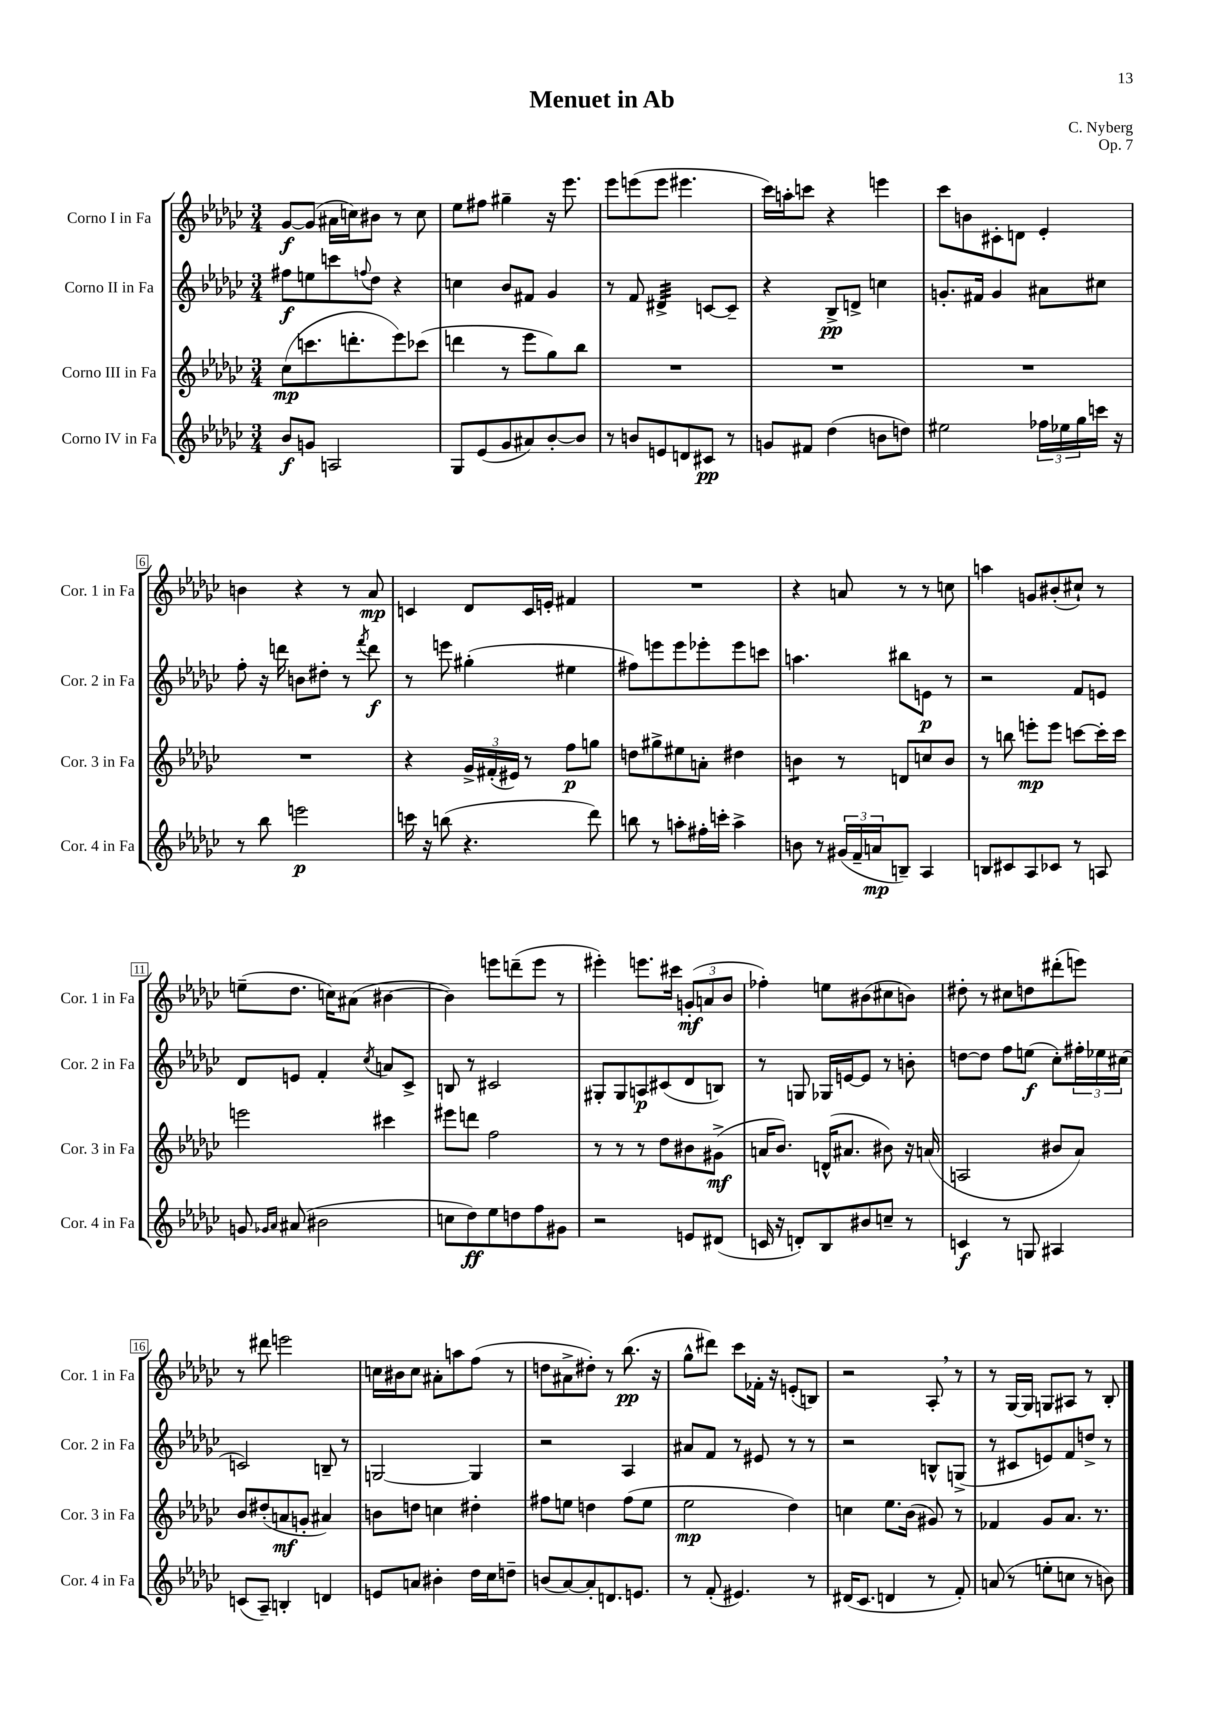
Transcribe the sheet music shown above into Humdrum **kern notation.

**kern	**kern	**kern	**kern
*staff4	*staff3	*staff2	*staff1
*clefG2	*clefG2	*clefG2	*clefG2
*k[b-e-a-d-g-c-]	*k[b-e-a-d-g-c-]	*k[b-e-a-d-g-c-]	*k[b-e-a-d-g-c-]
*M3/4	*M3/4	*M3/4	*M3/4
8b-	(8cc-	8ff#	[8g-
8g	8.ccc	8ee	(8g-]
2A	.	8ccc	16a#
.	8.ddd'	.	16cc)
.	.	8qqff	.
.	.	8dd-	8b#
.	8eee-)	4r	8r
.	(8ccc-	.	8cc
=	=	=	=
8G-	4ddd	4cc	8ee-
(8e-	.	.	8ff#
8g-	8r	8b-	4gg#~
8a#)	8eee-	8f#	.
[8b-'	8gg-)	4g-	16r
.	.	.	8.eee-
8b-]	8bb-	.	.
=	=	=	=
8r	2.r	8r	8eee-
8b	.	8f	(8eee
8e	.	4d#^	8eee
8d	.	.	4.eee#
8c#	.	[8c	.
8r	.	8c~]	.
=	=	=	=
8g	2.r	4r	16ccc-)
.	.	.	16aa'
8f#	.	.	8ccc
(4dd-	.	8B-^	4r
.	.	8d^	.
8b	.	4cc	4eee
8dd)	.	.	.
=	=	=	=
2ee#	2.r	8.g'	8ccc-
.	.	.	8b
.	.	16f#	.
.	.	4g	8c#'
.	.	.	8d
24ff-	.	8a#	4e-'
24ee-	.	.	.
24gg-	.	.	.
16ccc	.	8cc#	.
16r	.	.	.
=	=	=	=
8r	2.r	8ff'	4b
8bb-	.	16r	.
.	.	16ddd	.
2eee	.	8b	4r
.	.	8dd#'	.
.	.	8r	8r
.	.	8qfff	.
.	.	8ddd	8a-
=	=	=	=
16ccc	4r	8r	4c
16r	.	.	.
(8bb	.	8eee	.
4.r	24g-^	(4gg#'	8d-
.	(24f#'	.	.
.	24e#)	.	.
.	8r	.	16c
.	.	.	16e'
.	8ff	4ee#	4f#
8ddd-)	8gg	.	.
=	=	=	=
8bb	8dd	8ff#)	2.r
8r	8gg#^	8eee	.
8aa'	8ee#	8eee	.
16ff#'	8a'	8eee-'	.
16ccc'	.	.	.
4aa^	4dd#	8eee-	.
.	.	8ccc	.
=	=	=	=
8b	4b	4.aa	4r
8r	.	.	.
(24g#	8r	.	8a
24f~	.	.	.
24a	.	.	.
8B~)	8d	8bb#	8r
4A-	8cc	8e	8r
.	8b	8r	8cc
=	=	=	=
8B	8r	2r	4aa
8c#	8bb	.	.
8A-	8eee'	.	8g
8c-	8eee	.	(8b#'
8r	[8ccc	8f	8cc#`)
8A	16ccc']	8e	8r
.	16ccc	.	.
=	=	=	=
8g	2eee	8d-	(8ee~
16qqg-	.	.	.
16qqa-	.	.	.
(8a#	.	8e	8.dd-
2b#	.	4f'	.
.	.	.	16cc)
.	.	.	(8a#
.	.	8qcc-	.
.	4ccc#	8a	[4b#
.	.	8c-^	.
=	=	=	=
8cc	8eee#	8B	4b#])
8dd-)	8ddd	8r	.
8ee-	2ff	2c#	8eee
8dd	.	.	(8ddd~
8ff	.	.	8eee
8g#	.	.	8r
=	=	=	=
2r	8r	8G#'	4eee#')
.	8r	8G#	.
.	8r	8A	8.eee
.	8dd-	(8c#	.
.	.	.	16ccc#
8e	8b#	8d-	(12g'
.	.	.	12a
(8d#	(8g#^	8B)	.
.	.	.	12b-
=	=	=	=
16c	16a	8r	4ff-')
16r	8.b-)	.	.
8d')	.	8G	.
8B-	(16d^^	16G-	8ee
.	8.a#	[16e	.
8b#	.	8e]	(8b#
8cc~	8b#)	8r	8cc#
8r	16r	8b'	8b)
.	(16a	.	.
=	=	=	=
4c	2A	[8dd	8dd#'
.	.	8dd]	8r
8r	.	8ff	8cc#
8G	.	(8ee	8dd
4A#	8b#	8cc-')	(8ddd#'
.	8a-)	24ff#'	8eee)
.	.	24ee-	.
.	.	(24cc#	.
=	=	=	=
(8c	8b-	2c)	8r
8A-~)	(8dd#'	.	8ddd#
4B'	8a	.	2eee
.	8g'	.	.
4d	4a#)	8B~	.
.	.	8r	.
=	=	=	=
8e	8b	[2G	16cc
.	.	.	16b#
8a	8dd	.	8cc
4b#'	4cc	.	8a#'
.	.	.	8aa
16dd-	4dd#'	4G]	(8ff
16cc-	.	.	.
8dd~	.	.	8r
=	=	=	=
(8b	8ff#	2r	8dd
[8a-)	8ee	.	8a#^
8a-']	4dd	.	8dd#')
8.d	.	.	8r
.	(8ff#	4A-	(8.bb-
8.e	.	.	.
.	8ee	.	.
.	.	.	16r
=	=	=	=
8r	2ee-	8a#	8gg-^^
(8f'	.	8f	8ddd#)
4.e#)	.	8r	8ccc-
.	.	8e#	16f-'
.	.	.	16r
.	4dd-)	8r	(8e'
8r	.	8r	8B)
=	=	=	=
(16d#	4cc	2r	2r
8.c-	.	.	.
4d	8.ee-	.	.
.	(16b-	.	.
8r	8g#)	8B^^	8A-'
8f')	8r	(8G^	8r
=	=	=	=
(8a	4f-	8r	8r
8r	.	8c#	[16G-
.	.	.	16G-]
8ee'	8g-	8e)	8G
8cc	8.a-	8f	8A#
8r	.	8dd^	8r
.	8.r	.	.
8b)	.	8r	8B-'
==	==	==	==
*-	*-	*-	*-
